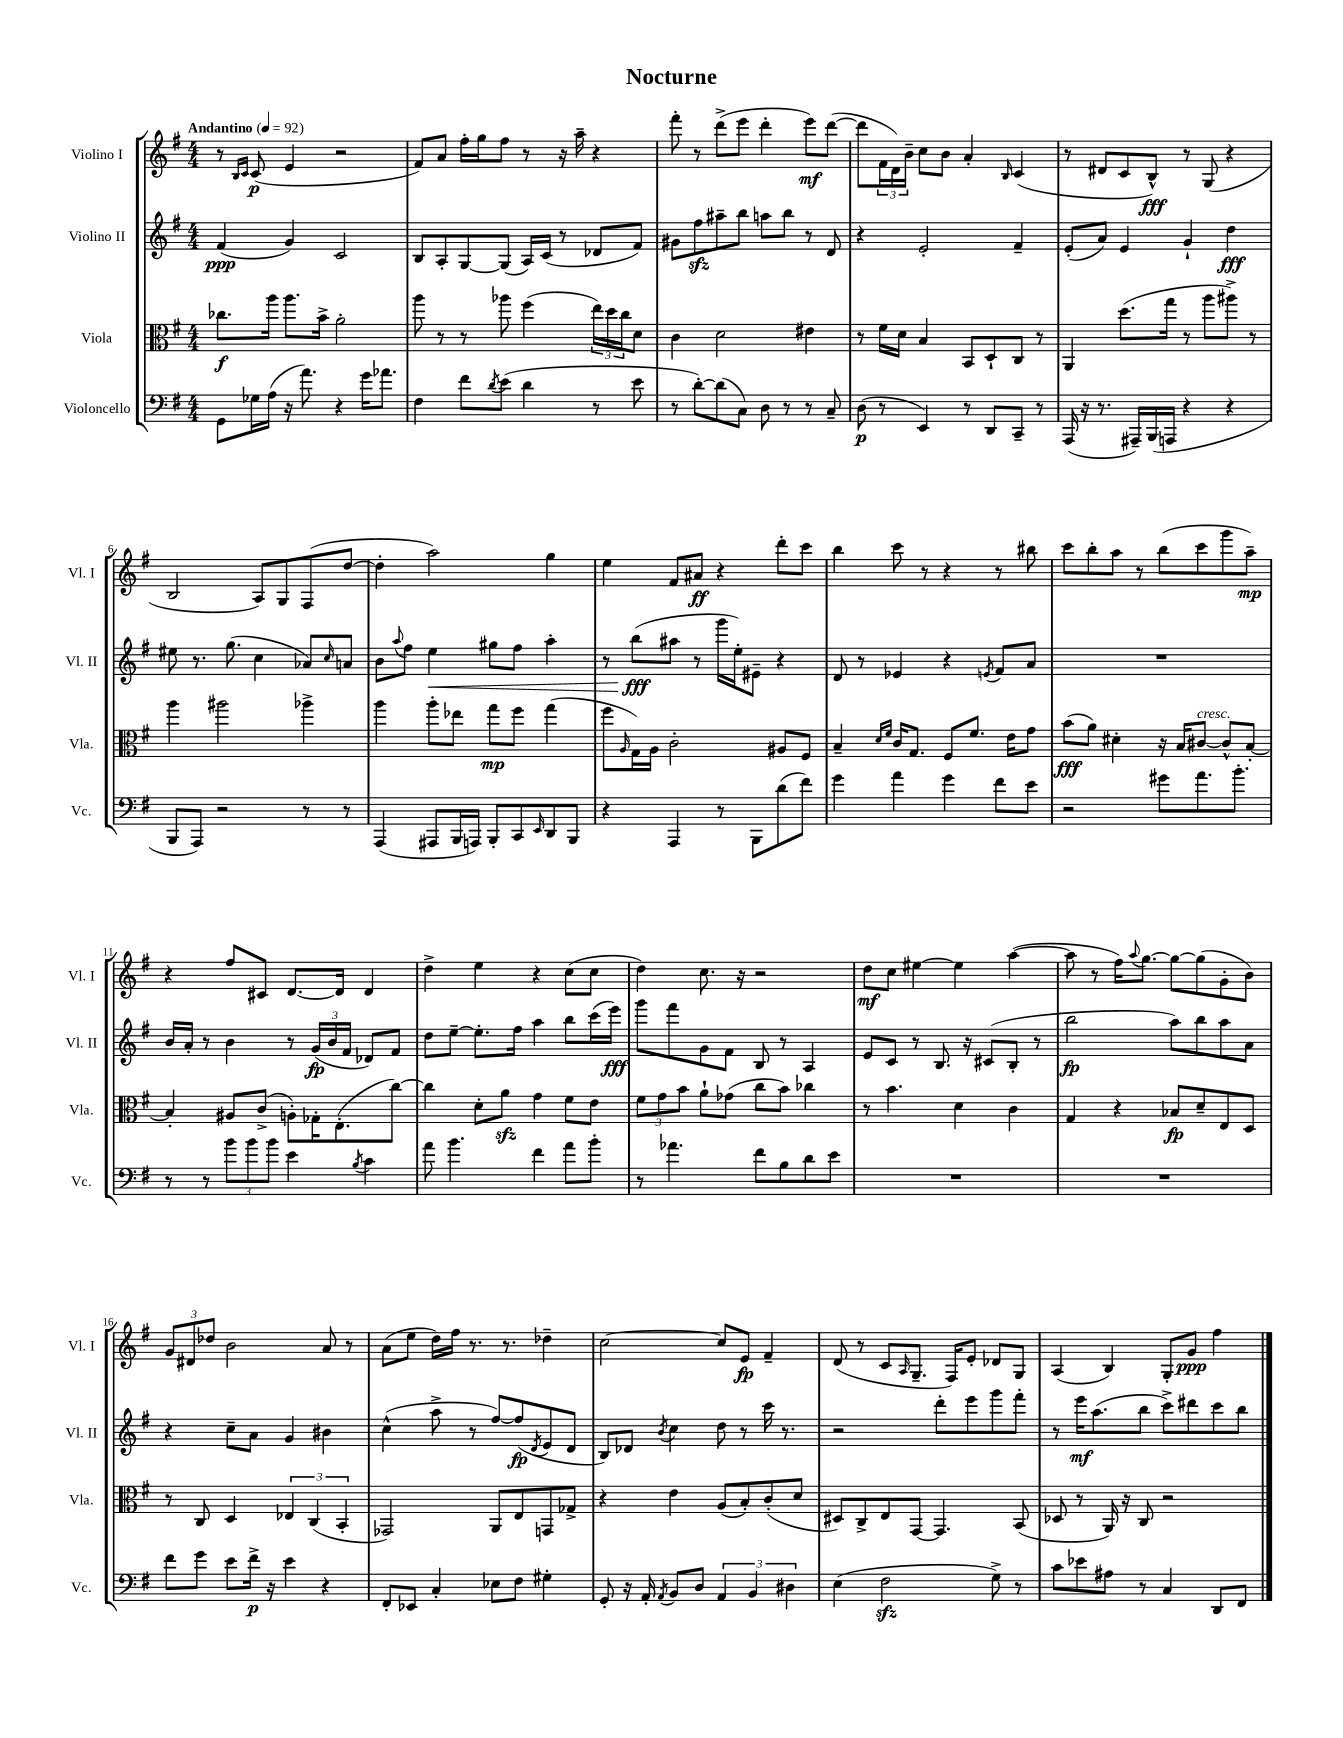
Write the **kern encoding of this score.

**kern	**dynam	**kern	**dynam	**kern	**dynam	**kern	**dynam
*part4	*part4	*part3	*part3	*part2	*part2	*part1	*part1
*staff4	*staff4	*staff3	*staff3	*staff2	*staff2	*staff1	*staff1
*I"Violoncello	*	*I"Viola	*	*I"Violino II	*	*I"Violino I	*
*I'Vc.	*	*I'Vla.	*	*I'Vl. II	*	*I'Vl. I	*
*clefF4	*	*clefC3	*	*clefG2	*	*clefG2	*
*k[f#]	*	*k[f#]	*	*k[f#]	*	*k[f#]	*
*M4/4	*	*M4/4	*	*M4/4	*	*M4/4	*
*MM92	*	*MM92	*	*MM92	*	*MM92	*
=1	=1	=1	=1	=1	=1	=1	=1
!	!	!	!	!	!	!LO:TX:a:B:t=Andantino	!
8GG\L	.	8.cc-X\L	f	(4f#/	ppp	8r	.
.	.	.	.	.	.	16qqB/LL	.
.	.	.	.	.	.	16qqc/JJ	.
16G-X\L	.	.	.	.	.	(8c/	p
(16A\JJ	.	16aa\Jk	.	.	.	.	.
16r	.	8.aa\L	.	4g/)	.	4e/	.
8.a\)	.	.	.	.	.	.	.
.	.	16b^\Jk	.	.	.	.	.
4r	.	2a'\	.	2c/	.	2r	.
16g\KL	.	.	.	.	.	.	.
8.a-X\J	.	.	.	.	.	.	.
=2	=2	=2	=2	=2	=2	=2	=2
4F#\	.	8aa\	.	8B/L	.	8f#/L)	.
.	.	8r	.	8A'/	.	8a/J	.
8f#\L	.	8r	.	[8G/	.	16ff#'\LL	.
.	.	.	.	.	.	16gg\J	.
8qd/	.	.	.	.	.	.	.
(8e\J	.	8aa-X\	.	(8G/J]	.	8ff#\J	.
4d\	.	(4ff#\	.	16A/LL)	.	8r	.
.	.	.	.	(16c/JJ	.	.	.
.	.	.	.	8r	.	16r	.
.	.	.	.	.	.	16aa~\	.
8r	.	24ee\LL)	.	8d-X/L	.	4r	.
.	.	24dd\	.	.	.	.	.
.	.	24cc\J	.	.	.	.	.
8e\	.	8d\J	.	8f#/J)	.	.	.
=3	=3	=3	=3	=3	=3	=3	=3
8r	.	4c\	.	8g#X\L	.	8fff#'\	.
[8d'\L)	.	.	.	8ff#zz\	.	8r	.
(8d\]	.	2d\	.	8aa#X~\	.	(8ddd^\L	.
8C\J)	.	.	.	8bb\J	.	8eee\J	.
8D\	.	.	.	8aan\L	.	4ddd'\	.
8r	.	.	.	8bb\J	.	.	.
8r	.	4e#X\	.	8r	.	8eee\L)	mf
8C~/	.	.	.	8d/	.	([8ddd\J	.
=4	=4	=4	=4	=4	=4	=4	=4
(8D\	p	8r	.	4r	.	8ddd\L]	.
8r	.	16f#\LL	.	.	.	24f#\L	.
.	.	.	.	.	.	24d\)	.
.	.	16d\JJ	.	.	.	.	.
.	.	.	.	.	.	24b~\JJ	.
4EE/)	.	4B/	.	2e'/	.	8cc\L	.
.	.	.	.	.	.	8b\J	.
8r	.	8BB/L	.	.	.	4a'/	.
8DD/L	.	8D`/	.	.	.	.	.
.	.	.	.	.	.	16qqB/	.
8CC~/J	.	8C/J	.	4f#~/	.	(4c/	.
8r	.	8r	.	.	.	.	.
=5	=5	=5	=5	=5	=5	=5	=5
(16AAA/	.	4AA/	.	(8e'/L	.	8r	.
16r	.	.	.	.	.	.	.
8.r	.	.	.	8a/J)	.	8d#X/L	.
.	.	(8.dd\L	.	4e/	.	8c/	.
16AAA#X~/LL)	.	.	.	.	.	.	.
(16BBB/	.	.	.	.	.	8B^^/J)	fff
16AAAn/JJ	.	16gg\Jk	.	.	.	.	.
4r	.	8r	.	4g`/	.	8r	.
.	.	8aa\L	.	.	.	(8G/	.
4r	.	8aa#X^\J)	.	4dd\	fff	4r	.
.	.	8r	.	.	.	.	.
!!LO:LB:g=z
=6	=6	=6	=6	=6	=6	=6	=6
8BBB/L	.	4aa\	.	8ee#X\	.	2B/	.
8AAA/J)	.	.	.	8.r	.	.	.
2r	.	2aa#X\	.	.	.	.	.
.	.	.	.	(8.gg\	.	.	.
.	.	.	.	4cc\	.	8A/L)	.
.	.	.	.	.	.	8G/	.
8r	.	4aa-X^\	.	8a-X/L)	.	(8F#/	.
.	.	.	.	16qqcc/	.	.	.
8r	.	.	.	8an/J	.	[8dd/J	.
=7	=7	=7	=7	=7	=7	=7	=7
(4AAA/	.	4aa\	.	8b\L	.	4dd'\]	.
.	.	.	.	8qqaa/	.	.	.
.	.	.	.	8ff#\J	.	.	.
!	!	!	!	!	!LO:HP:b	!	!
8AAA#X/L	.	8aa'\L	.	4ee\	<	2aa\)	.
16BBB/L	.	8ee-X\J	.	.	.	.	.
16AAAn/JJ)	.	.	.	.	.	.	.
8BBB'/L	.	8gg\L	mp	8gg#X\L	.	.	.
8CC/	.	8ff#\J	.	8ff#\J	.	.	.
16qqEE/	.	.	.	.	.	.	.
8DD/	.	(4gg\	.	4aa'\	.	4gg\	.
8BBB/J	.	.	.	.	.	.	.
=8	=8	=8	=8	=8	=8	=8	=8
4r	.	8ff#\L	.	8r	.	4ee\	.
.	.	16qqA/	.	.	.	.	.
.	.	16G\L)	.	(8bb\L	fff	.	.
.	.	16A\JJ	.	.	.	.	.
4AAA/	.	2c'\	.	8aa#X\J	[	8f#/L	.
.	.	.	.	8r	.	8a#X/J	ff
8r	.	.	.	16ggg\LL	.	4r	.
.	.	.	.	16ee'\J)	.	.	.
8BBB\L	.	.	.	8e#X~\J	.	.	.
(8d\	.	8A#X/L	.	4r	.	8ddd'\L	.
8f#\J)	.	8F#/J	.	.	.	8ccc\J	.
=9	=9	=9	=9	=9	=9	=9	=9
4g\	.	4B~/	.	8d/	.	4bb\	.
.	.	.	.	8r	.	.	.
.	.	16qqd/LL	.	.	.	.	.
.	.	16qqf#/JJ	.	.	.	.	.
4a\	.	16c/KL	.	4e-X/	.	8ccc\	.
.	.	8.G/J	.	.	.	.	.
.	.	.	.	.	.	8r	.
4g\	.	8F#/L	.	4r	.	4r	.
.	.	8.f#/J	.	.	.	.	.
.	.	.	.	8qen/	.	.	.
8f#\L	.	.	.	8f#/L	.	8r	.
.	.	16e\KL	.	.	.	.	.
8e\J	.	8g\J	.	8a/J	.	8bb#X\	.
=10	=10	=10	=10	=10	=10	=10	=10
2r	.	(8b\L	fff	1r	.	8ccc\L	.
.	.	8a\J)	.	.	.	8bb'\	.
.	.	4d#X'\	.	.	.	8aa\J	.
.	.	.	.	.	.	8r	.
8g#X\L	.	16r	.	.	.	(8bb\L	.
.	.	16B/KL	.	.	.	.	.
!	!	!LO:TX:a:i:t=cresc.	!	!	!	!	!
8.a\	.	[8c#X/J	.	.	.	8ccc\	.
.	.	8c#^^/L]	.	.	.	8ggg\	.
8.b'\J	.	.	.	.	.	.	.
.	.	[8B'/J	.	.	.	8aa~\J)	mp
!!LO:LB:g=z
=11	=11	=11	=11	=11	=11	=11	=11
8r	.	4B'/]	.	16b/LL	.	4r	.
.	.	.	.	16a'/JJ	.	.	.
8r	.	.	.	8r	.	.	.
12b\L	.	8A#X/L	.	4b\	.	8ff#/L	.
12b\	.	.	.	.	.	.	.
.	.	(8c^/J	.	.	.	8c#X/J	.
12b\J	.	.	.	.	.	.	.
4e\	.	8An'\L)	.	8r	.	[8.d/L	.
.	.	16G-X'\K	.	(24g/LL	fp	.	.
.	.	.	.	24b/	.	.	.
.	.	(8.E'\	.	.	.	16d/Jk]	.
.	.	.	.	24f#/JJ	.	.	.
8qB/	.	.	.	.	.	.	.
4c\	.	.	.	8d-X/L)	.	4d/	.
.	.	[8cc\J)	.	8f#/J	.	.	.
=12	=12	=12	=12	=12	=12	=12	=12
8a\	.	4cc\]	.	8dd\L	.	4dd^\	.
4.b\	.	.	.	[8ee~\J	.	.	.
.	.	8d'\L	.	8.ee'\L]	.	4ee\	.
.	.	8azz\J	.	.	.	.	.
.	.	.	.	16ff#\Jk	.	.	.
4f#\	.	4g\	.	4aa\	.	4r	.
8a\L	.	8f#\L	.	8bb\L	.	(8cc\L	.
8b'\J	.	8e\J	.	(16ccc\L	.	8cc\J	.
.	.	.	.	16eee\JJ)	fff	.	.
=13	=13	=13	=13	=13	=13	=13	=13
8r	.	12f#\L	.	8ggg\L	.	4dd\)	.
.	.	12g\	.	.	.	.	.
4.a-X\	.	.	.	8fff#\	.	.	.
.	.	12b\J	.	.	.	.	.
.	.	8a`\L	.	8g\	.	8.cc\	.
.	.	(8g-X\J	.	8f#\J	.	.	.
.	.	.	.	.	.	16r	.
8f#\L	.	8cc\L	.	8B/	.	2r	.
8B\	.	8b\J)	.	8r	.	.	.
8d\	.	4cc-X\	.	4A/	.	.	.
8e\J	.	.	.	.	.	.	.
=14	=14	=14	=14	=14	=14	=14	=14
1r	.	8r	.	8e/L	.	8dd\L	mf
.	.	4.b\	.	8c/J	.	8cc\J	.
.	.	.	.	8r	.	[4ee#X\	.
.	.	.	.	8.B/	.	.	.
.	.	4d\	.	.	.	4ee#\]	.
.	.	.	.	16r	.	.	.
.	.	.	.	(8c#X/L	.	.	.
.	.	4c\	.	8B'/J	.	([4aa\	.
.	.	.	.	8r	.	.	.
=15	=15	=15	=15	=15	=15	=15	=15
1r	.	4G/	.	2bb\	fp	8aa\]	.
.	.	.	.	.	.	8r	.
.	.	4r	.	.	.	16ff#\KL)	.
.	.	.	.	.	.	8qqaa/	.
.	.	.	.	.	.	[8.gg\J	.
.	.	8B-X/L	fp	8aa\L)	.	8gg\L_	.
.	.	8d~/	.	8bb\	.	(8gg\]	.
.	.	8E/	.	8aa\	.	8g'\	.
.	.	8D/J	.	8a\J	.	8b\J)	.
!!LO:LB:g=z
=16	=16	=16	=16	=16	=16	=16	=16
8f#\L	.	8r	.	4r	.	12g/L	.
.	.	.	.	.	.	12d#X/	.
8g\J	.	8C/	.	.	.	.	.
.	.	.	.	.	.	12dd-X/J	.
8e\L	.	4D/	.	8cc~\L	.	2b\	.
16f#^\Jk	p	.	.	8a\J	.	.	.
16r	.	.	.	.	.	.	.
4e\	.	6E-X/	.	4g/	.	.	.
.	.	(6C/	.	.	.	.	.
4r	.	.	.	4b#X\	.	8a/	.
.	.	6BB'/	.	.	.	.	.
.	.	.	.	.	.	8r	.
=17	=17	=17	=17	=17	=17	=17	=17
8FF#'/L	.	2GG-X/)	.	(4cc^^\	.	(8a\L	.
8EE-X/J	.	.	.	.	.	8ee\J	.
4C'/	.	.	.	8aa^\	.	16dd\LL)	.
.	.	.	.	.	.	16ff#\JJ	.
.	.	.	.	8r	.	8.r	.
8E-X\L	.	8AA/L	.	[8ff#/L)	.	.	.
.	.	.	.	.	.	8.r	.
8F#\J	.	8E/	.	(8ff#/]	fp	.	.
.	.	.	.	8qd/	.	.	.
4G#X'\	.	8GGn/	.	8e/	.	4dd-X~\	.
.	.	8G-X^/J	.	8d/J	.	.	.
=18	=18	=18	=18	=18	=18	=18	=18
8GG'/	.	4r	.	8B/L)	.	[2cc\	.
16r	.	.	.	8d-X/J	.	.	.
16AA'/	.	.	.	.	.	.	.
8qAA/	.	.	.	8qb/	.	.	.
8BB/L	.	4e\	.	4cc\	.	.	.
8D/J	.	.	.	.	.	.	.
6AA/	.	(8A/L	.	8dd\	.	8cc/L]	.
.	.	8B'/)	.	8r	.	8e/J	fp
6BB/	.	.	.	.	.	.	.
.	.	(8c'/	.	16ccc\	.	4f#~/	.
.	.	.	.	8.r	.	.	.
6D#X\	.	.	.	.	.	.	.
.	.	8d/J	.	.	.	.	.
=19	=19	=19	=19	=19	=19	=19	=19
(4E\	.	8D#X/L)	.	2r	.	(8d/	.
.	.	8C^/	.	.	.	8r	.
2F#zz\	.	8E/	.	.	.	8c/L	.
.	.	.	.	.	.	16qqA/	.
.	.	[8GG/J	.	.	.	8.G~/J	.
.	.	4.GG/]	.	8ddd'\L	.	.	.
.	.	.	.	.	.	16F#/KL)	.
.	.	.	.	8eee\	.	8e'/J	.
8G^\)	.	.	.	8ggg\	.	8d-X/L	.
8r	.	(8BB/	.	8fff#'\J	.	8G/J	.
=20	=20	=20	=20	=20	=20	=20	=20
8c\L	.	8D-X/	.	8r	.	(4A/	.
8e-X\	.	8r	.	16eee\KL	mf	.	.
.	.	.	.	(8.aa\	.	.	.
8A#X\J	.	16AA/)	.	.	.	4B/)	.
.	.	16r	.	.	.	.	.
8r	.	8C/	.	8bb\J	.	.	.
4C/	.	2r	.	8ccc^\L)	.	8G'/L	.
.	.	.	.	8ddd#X\	.	8g/J	ppp
8DD/L	.	.	.	8ccc\	.	4ff#\	.
8FF#/J	.	.	.	8bb\J	.	.	.
==	==	==	==	==	==	==	==
*-	*-	*-	*-	*-	*-	*-	*-
